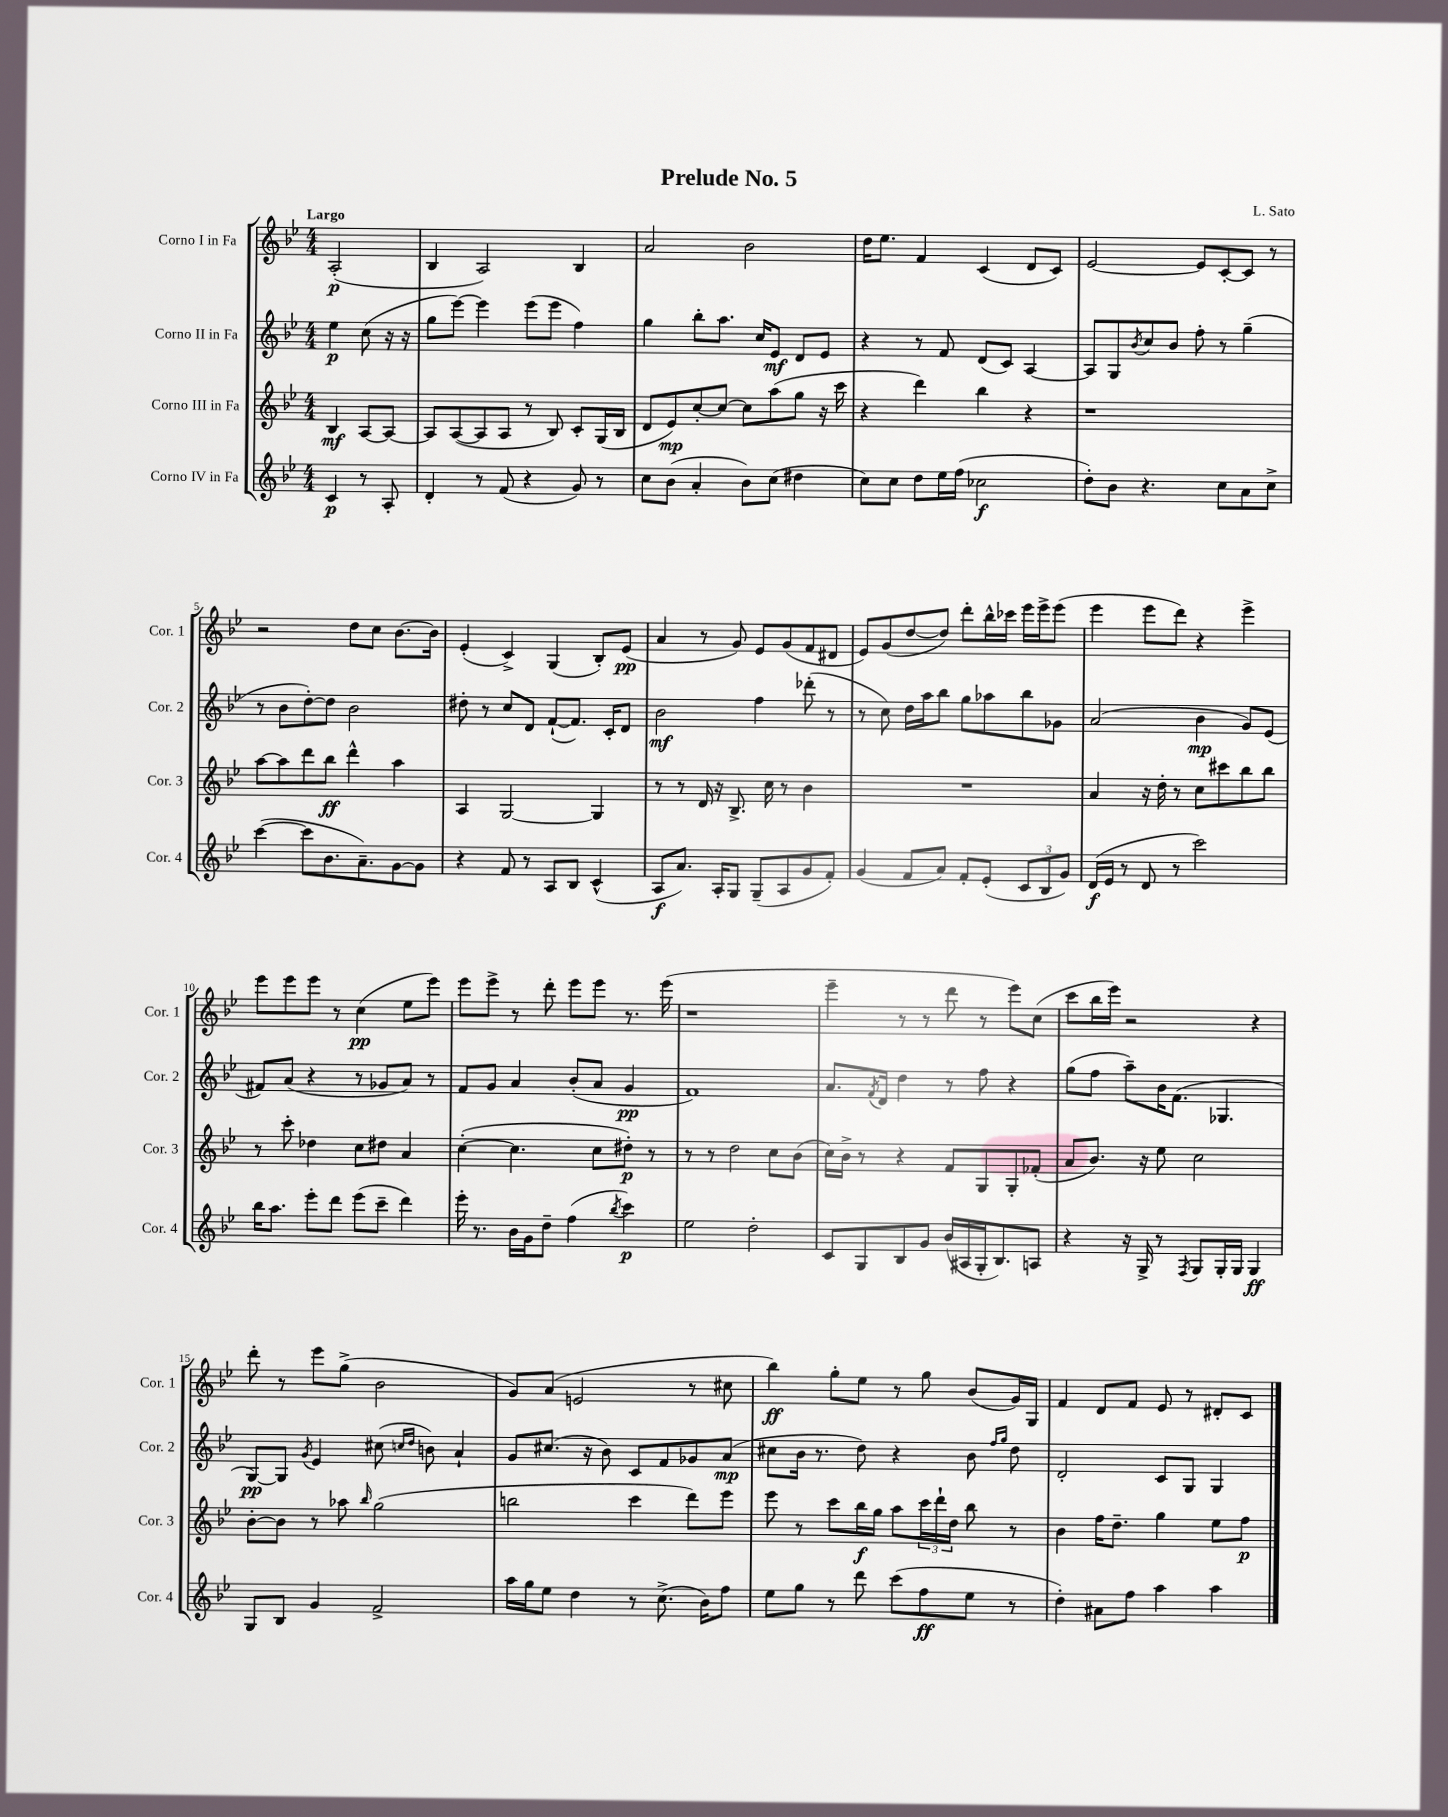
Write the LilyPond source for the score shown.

\header { title = "Prelude No. 5" composer = "L. Sato" }
<<
\new StaffGroup <<
\new Staff = "s0" \with { instrumentName = "Corno I in Fa" shortInstrumentName = "Cor. 1" } {
    \clef treble \key bes \major \numericTimeSignature \time 4/4 \partial 2 \tempo "Largo"
    a2-.\p( |
    bes4 a2) bes4 |
    a'2 bes'2 |
    d''16 ees''8. f'4 c'4( d'8 c'8) |
    ees'2~ ees'8 c'8~-. c'8 r8 |
    r2 d''8 c''8 bes'8.~ bes'16 |
    ees'4-.( c'4->) g4( bes8-.) ees'8\pp( |
    a'4 r8 g'8) ees'8 g'8( f'8 dis'8 |
    ees'8) g'8( d''8~ d''8) d'''8-. bes''16-^ ces'''16 ees'''16 ees'''16-> ees'''8( |
    ees'''4 ees'''8 d'''8) r4 ees'''4-> |
    ees'''8 ees'''8 ees'''8 r8 c''4\pp( ees''8 ees'''8) |
    ees'''8 ees'''8-> r8 d'''8-. ees'''8 ees'''8 r8. ees'''16( |
    r1 |
    ees'''4-- r8 r8 d'''8 r8 ees'''8) c''8( |
    c'''8 bes''16 ees'''16) r2 r4 |
    d'''8-. r8 ees'''8 g''8->( bes'2 |
    g'8) a'8( e'2 r8 cis''8 |
    bes''4\ff) g''8-. ees''8 r8 g''8 bes'8( g'16) g16 |
    f'4 d'8 f'8 ees'8 r8 dis'8-. c'8 \bar "|." |
}
\new Staff = "s1" \with { instrumentName = "Corno II in Fa" shortInstrumentName = "Cor. 2" } {
    \clef treble \key bes \major \numericTimeSignature \time 4/4 \partial 2
    ees''4\p c''8( r16 r16 |
    g''8 ees'''8~) ees'''4 ees'''8( ees'''8 f''4) |
    g''4 bes''8-. a''8. c''16 ees'8\mf d'8 ees'8 |
    r4 r8 f'8 d'8( c'8) a4~ |
    a8 g8 \acciaccatura { bes'8 } c''8 bes'8 f''8-. r8 g''4--( |
    r8 bes'8 d''8~-.) d''8 bes'2 |
    dis''8-. r8 c''8 d'8 f'8~-!( f'8.) c'16-. d'8 |
    bes'2\mf f''4 des'''8-.( r8 |
    r8 c''8) d''16 a''16 bes''8 g''8 aes''8 bes''8 ges'8 |
    a'2( bes'4\mp g'8) ees'8( |
    fis'8) a'8( r4 r8 ges'8 a'8) r8 |
    f'8 g'8 a'4 bes'8-.( a'8 g'4\pp |
    f'1) |
    a'8. \acciaccatura { f'8 } d'16 d''4 r8 f''8 r4 |
    g''8( f''8 a''8--) bes'16 f'8.( ges4. |
    g8~\pp) g8 \acciaccatura { g'8 } ees'4 cis''8( \grace { c''16 d''16 } b'8) a'4-! |
    g'8 cis''8.( r16 bes'8) c'8 f'8 ges'8 a'8\mp( |
    cis''8 bes'16 r8. d''8) r4 bes'8 \grace { f''16 g''16 } d''8 |
    d'2-. c'8 g8 g4 \bar "|." |
}
\new Staff = "s2" \with { instrumentName = "Corno III in Fa" shortInstrumentName = "Cor. 3" } {
    \clef treble \key bes \major \numericTimeSignature \time 4/4 \partial 2
    bes4\mf a8~ a8~ |
    a8 a8~( a8 a8 r8 bes8) c'8-. g16( bes16 |
    d'8 ees'8\mp) c''8~-. c''8~ c''8 a''8( g''8 r16 c'''16 |
    r4 d'''4) bes''4 r4 |
    r1 |
    a''8~ a''8 d'''8 bes''8\ff d'''4-^ a''4 |
    a4 g2~ g4 |
    r8 r8 d'16 r16 bes8.-> c''16 r8 bes'4 |
    R1 |
    a'4 r16 d''16-. r8 c''8 cis'''8 bes''8 bes''8 |
    r8 c'''8-. des''4 c''8 dis''8 a'4 |
    c''4~-.( c''4. c''8 dis''8-.\p) r8 |
    r8 r8 d''2 c''8 bes'8( |
    c''16) bes'16-> r8 r4 f'8 g8 g8-. fes'8-.( |
    a'8 bes'8.) r16 ees''8 c''2 |
    bes'8~-. bes'8 r8 aes''8 \grace { bes''16 } g''2( |
    b''2 c'''4 d'''8) ees'''8 |
    ees'''8 r8 c'''8 bes''16\f g''16 a''8 \tuplet 3/2 { c'''16 d'''16-! d''16 } bes''8 r8 |
    bes'4 f''16 d''8.-- g''4 ees''8 f''8\p \bar "|." |
}
\new Staff = "s3" \with { instrumentName = "Corno IV in Fa" shortInstrumentName = "Cor. 4" } {
    \clef treble \key bes \major \numericTimeSignature \time 4/4 \partial 2
    c'4\p r8 a8-. |
    d'4-. r8 f'8( r4 g'8) r8 |
    c''8 bes'8( a'4-. bes'8) c''8( dis''4 |
    c''8) c''8 d''8 ees''16 f''16( ces''2\f |
    d''8-.) bes'8 r4. c''8 a'8 c''8-> |
    c'''4~( c'''8 bes'8. a'8.--) g'8~ g'8 |
    r4 f'8 r8 a8 bes8 c'4-^( |
    a8\f a'8.) a16-. g8 g8--( a8 g'8 f'8-.) |
    g'4( f'8 a'8) f'8-. ees'8-.( \tuplet 3/2 { c'8 bes8 g'8) } |
    d'16\f( ees'16 r8 d'8 r8 c'''2) |
    bes''16 a''8. ees'''8-. d'''8 ees'''8( c'''8-- d'''4) |
    ees'''16-. r8. bes'16 g'16 d''8-- f''4( \acciaccatura { bes''8 } c'''4\p) |
    ees''2 d''2-. |
    c'8 g8 bes8 g'8 bes'16( ais16 g16-. bes8.) a8 |
    r4 r16 g16-> r8 \acciaccatura { f8 } g8 g16-. g16 g4\ff |
    g8 bes8 g'4 f'2-> |
    a''16 g''16 ees''8 d''4 r8 c''8.->( bes'16) f''8 |
    ees''8 g''8 r8 d'''8 c'''8( f''8\ff ees''8 r8 |
    d''4-.) ais'8 f''8 a''4 a''4 \bar "|." |
}
>>
>>
